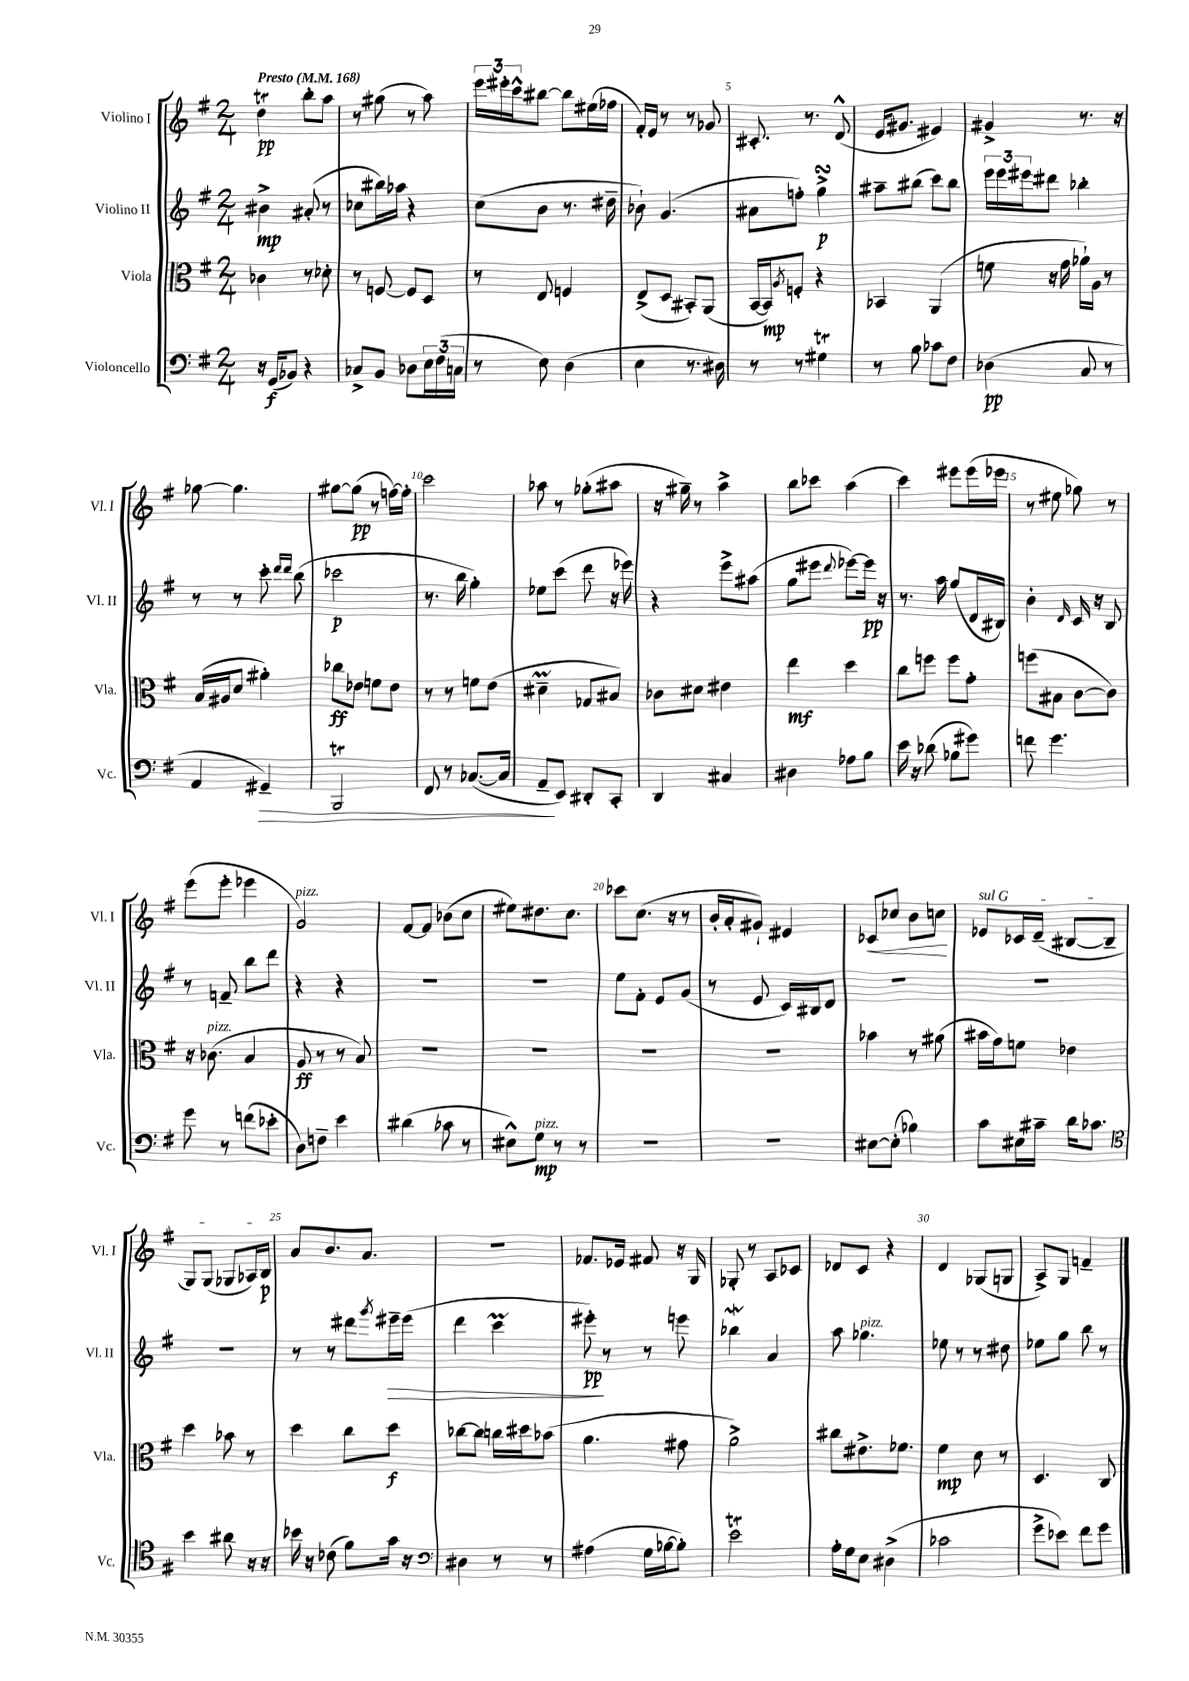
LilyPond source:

<<
\new StaffGroup <<
\new Staff = "s0" \with { instrumentName = "Violino I" shortInstrumentName = "Vl. I" } {
    \clef treble \key g \major \numericTimeSignature \time 2/4 \tempo "Presto" 4 = 168
    d''4\trill\pp b''8-. a''8 |
    r8 gis''8( r8 a''8) |
    \tuplet 3/2 { e'''16 eis'''16-. c'''16-^ } bis''8~ bis''8 eis''16( fes''16 |
    fis'16-.) e'16 r8 r8 ges'8 |
    cis'8.-. r8. d'8-^( |
    e'16 gis'8. eis'4) |
    gis'4-> r8. r16 |
    ges''8~ ges''4. |
    gis''8~ gis''8\pp( r8 f''16~) f''16-. |
    c'''2 |
    aes''8 r8 ges''8-.( ais''8 |
    r16 gis''16--) r8 a''4-> |
    b''8 ces'''8 a''4( |
    c'''4) eis'''8 eis'''16( ees'''16 |
    r8 eis''8 ges''8) r8 |
    e'''8( e'''8-. ees'''4 |
    g'2^\markup { \italic "pizz." }) |
    fis'8~ fis'8 bes'8( c''8 |
    eis''8) dis''8. c''8. |
    ces'''8 c''8.( r16 r8 |
    b'16-. a'16-. gis'8-!) eis'4 |
    ces'8\< ces''8 b'8 c''8\! |
    \once \override TextSpanner.bound-details.left.text = \markup { \italic "sul G" } ees'8\startTextSpan ces'16 d'16--( bis8~ bis8-- |
    g8) g8( ges8 aes16) b16\p\stopTextSpan |
    a'8 b'8. a'8. |
    r2 |
    fes'8. ees'16 fis'8 r16 g16 |
    ges8-. r8 a8 ces'8 |
    des'8 c'8 r4 |
    d'4 ges8( g8 |
    a8->) g8 f'4-- \bar "|." |
}
\new Staff = "s1" \with { instrumentName = "Violino II" shortInstrumentName = "Vl. II" } {
    \clef treble \key g \major \numericTimeSignature \time 2/4
    bis'4->\mp ais'8-.( r8 |
    ces''8 bis''16) aes''16 r4 |
    c''8( b'8 r8. dis''16-- |
    bes'8-!) g'4.( |
    ais'8 f''8-.) g''4->\turn\p |
    ais''8-- bis''8( c'''8) bis''8 |
    \tuplet 3/2 { e'''16 e'''16 eis'''16 } dis'''8 bes''4-. |
    r8 r8 c'''8-. \grace { d'''16 d'''16 } b''8( |
    ces'''2\p |
    r8. b''16 g''4-.) |
    ees''8 c'''8( d'''8 r16 ees'''16) |
    r4 e'''8-> ais''8( |
    g''8 eis'''8 \appoggiatura { d'''8 } ees'''8~) ees'''16\pp r16 |
    r8. a''16 g''8( d'16 bis16) |
    b'4-. \grace { d'16 } c'16 r16 b8 |
    r8 f'8-- b''8 d'''8 |
    r4 r4 |
    R2 |
    R2 |
    e''8 fis'8-. e'8 g'8( |
    r8 e'8 c'16) bis16 d'8 |
    R2 |
    R2 |
    R2 |
    r8 r8 dis'''8 \acciaccatura { g'''8 } eis'''16--\> eis'''16( |
    d'''4 c'''4\prall |
    eis'''8-.\pp\!) r8 r8 e'''8 |
    bes''4\mordent a'4 |
    a''8 ges''4.^\markup { \italic "pizz." } |
    ees''8 r8 r8 dis''8 |
    ees''8 g''8 b''8 r8 \bar "|." |
}
\new Staff = "s2" \with { instrumentName = "Viola" shortInstrumentName = "Vla." } {
    \clef alto \key g \major \numericTimeSignature \time 2/4
    ces'4 r8 des'8-. |
    r8 f8~ f8 d8 |
    r8 e8 f4 |
    e8->( d8 bis,8-.) a,8( |
    b,16~ b,16\mp) \acciaccatura { a8 } f8-. r4 |
    bes,4 a,4( |
    f'8 r16 g'16 aes'16-!) a16 r8 |
    b16( ais16 d'8 ais'4-.) |
    ces''8\ff ees'8 f'8 ees'8 |
    r8 r8 f'8 e'8( |
    dis'4--\prall ges8 bis8) |
    ces'8 dis'8 eis'4 |
    e''4\mf d''4 |
    c''8 f''8 f''8 g'8-. |
    f''8( bis8 c'8~ c'8) |
    r16 ces'8.^\markup { \italic "pizz." }( b4 |
    a8\ff r8 r8 b8) |
    R2 |
    R2 |
    R2 |
    R2 |
    bes'4 r8 ais'8( |
    bis'16 g'16) f'8 ees'4 |
    d''4 bes'8 r8 |
    d''4 c''8 d''8\f |
    ces''8~ ces''8 c''16 dis''16 bes'8( |
    a'4. gis'8 |
    a'2->) |
    cis''8 eis'8.-> fes'8. |
    fis'4\mp d'8 r8 |
    d4. c8 \bar "|." |
}
\new Staff = "s3" \with { instrumentName = "Violoncello" shortInstrumentName = "Vc." } {
    \clef bass \key g \major \numericTimeSignature \time 2/4
    r16 g,16\f( bes,8) r4 |
    ces8-> b,8 des8 \tuplet 3/2 { e16 fis16( c16 } |
    r8 e8) d4( |
    e4 r8. dis16) |
    r8 r8 gis4\trill |
    r8 b8 ces'8 fis8 |
    des4\pp( c8 r8 |
    a,4 gis,4--\>) |
    b,,2\trill |
    fis,8 r8 ces8.~( ces16 |
    a,8--\! e,8) dis,8-. c,8-. |
    d,4 cis4 |
    dis4 aes8 b8 |
    e'16 r16 des'8( bes8 gis'8) |
    f'8 g'4. |
    g'8 r8 f'8( ees'8-. |
    d8) f8-- e'4 |
    dis'4( ces'8 r8 |
    eis8-^) g8\mp^\markup { \italic "pizz." } r8 r8 |
    R2 |
    R2 |
    eis8~ eis8-.( bes4) |
    c'8 eis16 cis'16-- d'16 ces'8. |
    \clef tenor b'4 ais'8 r16 r16 |
    bes'16 r16 ces'8( fis'8) g'16 r16 |
    \clef bass dis4 r8 r8 |
    ais4( g16 bes16~ bes8-.) |
    e'2\trill |
    a16-. g16 e8 dis4->( |
    ces'2 |
    g'8-> ees'8) fis'8 g'8 \bar "|." |
}
>>
>>
\layout { \context { \Score \override BarNumber.break-visibility = ##(#f #t #t) barNumberVisibility = #(every-nth-bar-number-visible 5) } }
